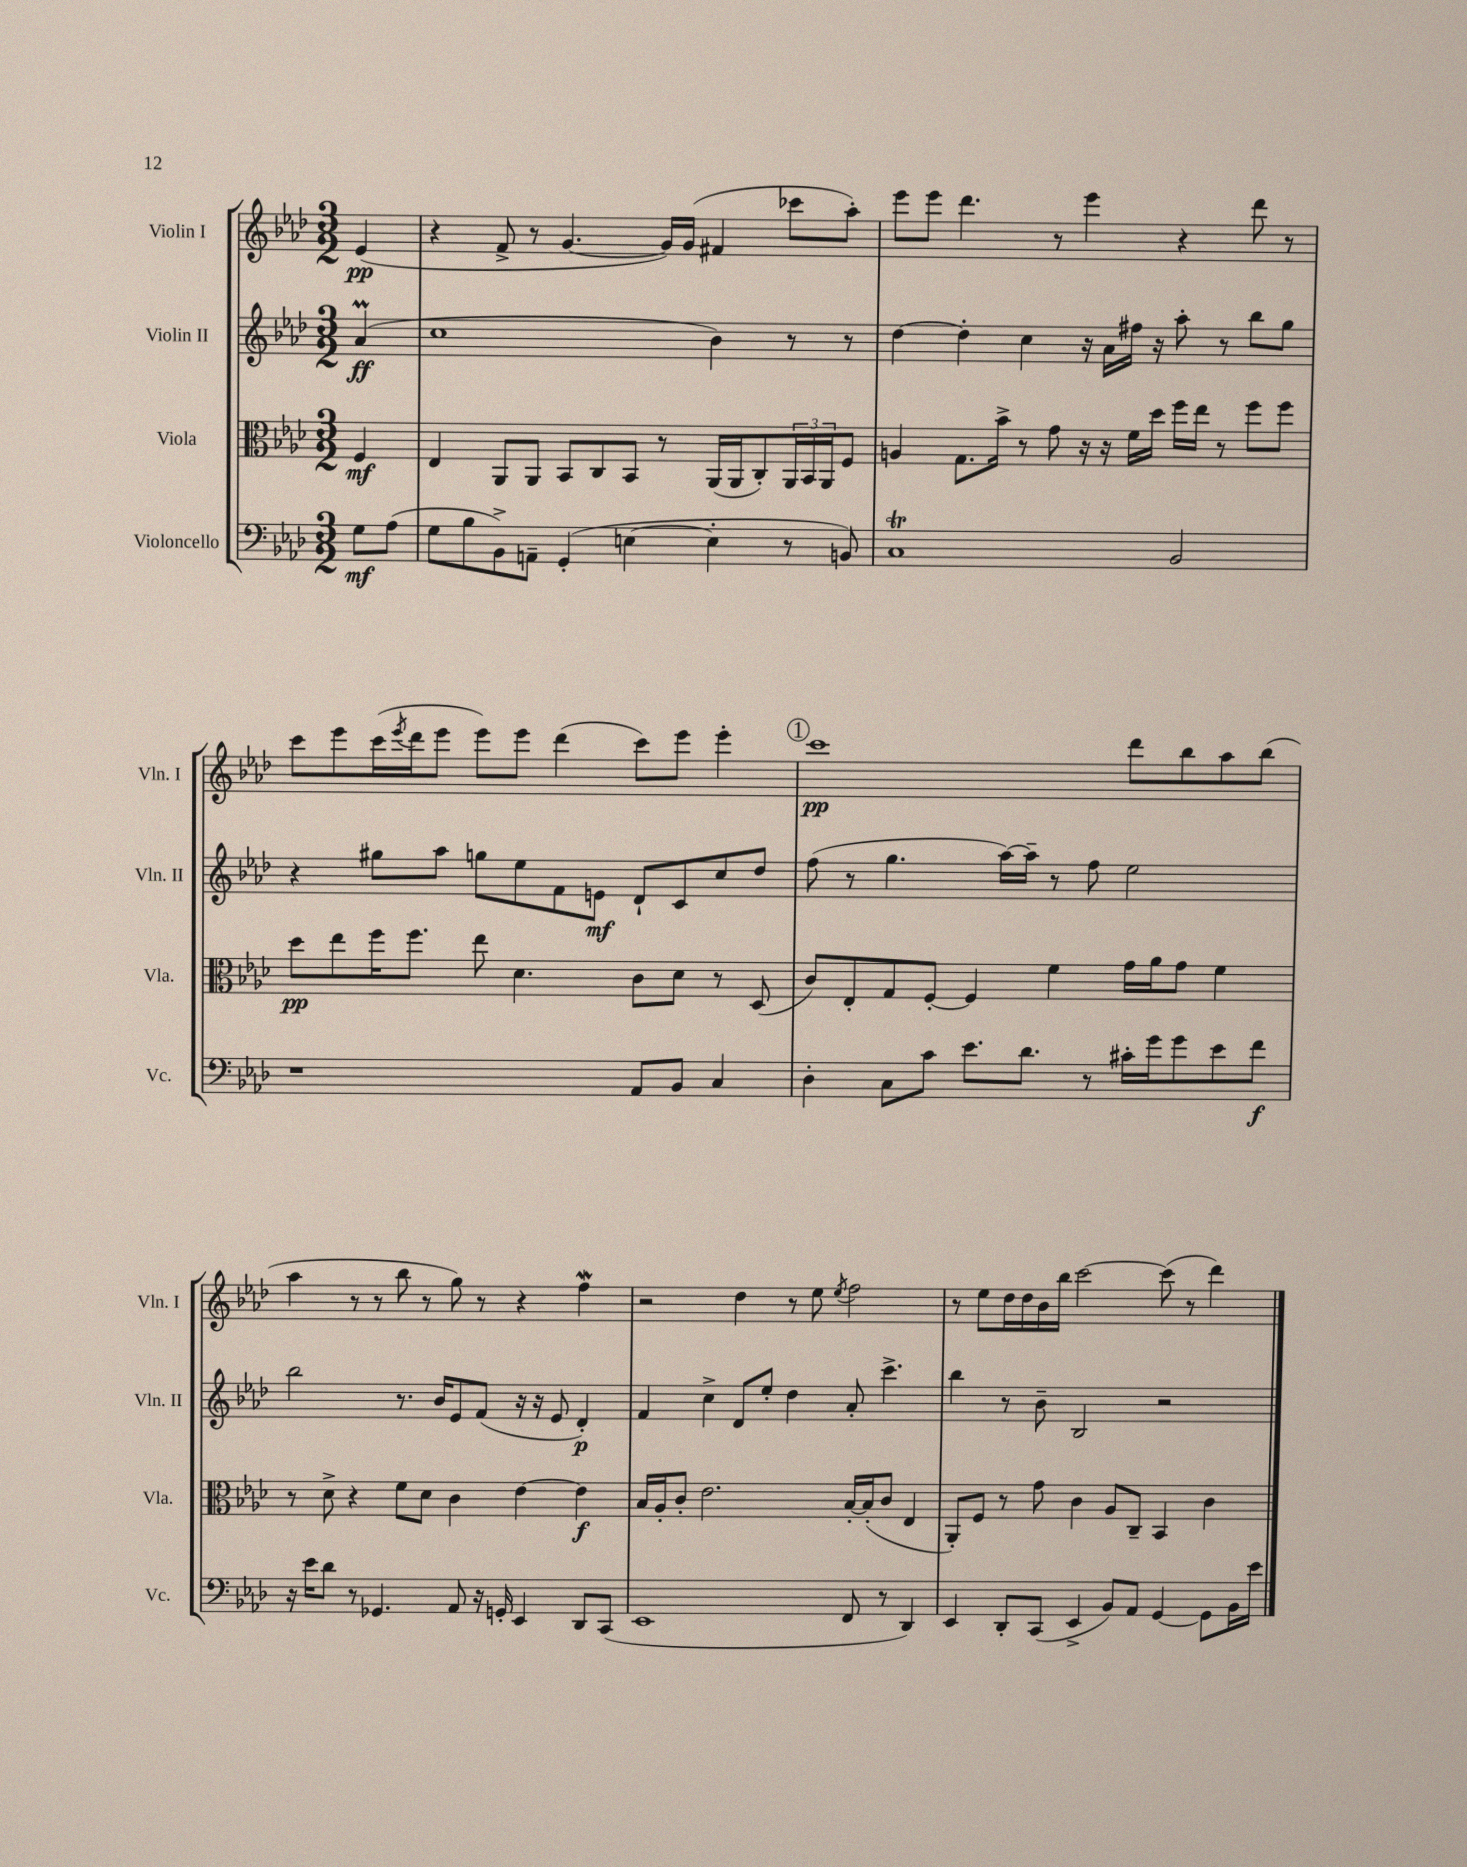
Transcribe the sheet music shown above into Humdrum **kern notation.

**kern	**kern	**kern	**kern
*staff4	*staff3	*staff2	*staff1
*clefF4	*clefC3	*clefG2	*clefG2
*k[b-e-a-d-]	*k[b-e-a-d-]	*k[b-e-a-d-]	*k[b-e-a-d-]
*M3/2	*M3/2	*M3/2	*M3/2
8G	4F	(4a-	(4e-
(8A-	.	.	.
=	=	=	=
8G	4E-	1cc	4r
8B-	.	.	.
8BB-^)	8AA-	.	8f^
8AA~	8AA-	.	8r
(4GG'	8BB-	.	[4.g
.	8C	.	.
[4E	8BB-	.	.
.	8r	.	16g])
.	.	.	(16g
4E']	(16AA-	4b-)	4f#
.	16AA-	.	.
.	8C')	.	.
8r	24AA-	8r	8ccc-
.	24BB-	.	.
.	24AA-	.	.
8BB)	8F	8r	8aa-')
=	=	=	=
1C	4A	[4dd-	8eee-
.	.	.	8eee-
.	8.G	4dd-']	4.ddd-
.	16b-^	.	.
.	8r	4cc	.
.	8g	.	8r
.	16r	16r	4eee-
.	16r	16a-	.
.	16f	16ff#	.
.	16dd-	16r	.
2BB-	16ff	8aa-'	4r
.	16ee-	.	.
.	8r	8r	.
.	8ff	8bb-	8ddd-
.	8ff	8gg	8r
=	=	=	=
1r	8dd-	4r	8ccc
.	8ee-	.	8eee-
.	16ff	8gg#	(16ccc
.	.	.	8qeee-
.	8.ff	.	16ddd-
.	.	8aa-	8eee-
.	8ee-	8gg	8eee-)
.	4.d-	8ee-	8eee-
.	.	8f	(4ddd-
.	.	8e	.
8AA-	8c	8d-`	8ccc)
8BB-	8d-	8c	8eee-
4C	8r	8cc	4eee-'
.	(8D-	8dd-	.
=	=	=	=
4D-'	8c)	(8ff	1ccc
.	8E-'	8r	.
8C	8G	4.gg	.
8c	[8F'	.	.
8.e-	4F]	.	.
.	.	[16aa-)	.
8.d-	.	16aa-~]	.
.	4f	8r	.
8r	.	8ff	.
16c#'	16g	2ee-	8ddd-
16g	16a-	.	.
8g	8g	.	8bb-
8e-	4f	.	8aa-
8f	.	.	(8bb-
=	=	=	=
16r	8r	2bb-	4aa-
16e-	.	.	.
8d-	8d-^	.	.
8r	4r	.	8r
4.GG-	.	.	8r
.	8f	8.r	8bb-
.	8d-	.	8r
.	.	16b-	.
8AA-	4c	8e-	8gg)
16r	.	(8f	8r
16GG'	.	.	.
4EE-	[4e-	16r	4r
.	.	16r	.
.	.	8e-	.
8DD-	4e-]	4d-')	4ff
(8CC	.	.	.
=	=	=	=
1EE-	16B-	4f	2r
.	16A-'	.	.
.	8c'	.	.
.	2.e-	4cc^	.
.	.	8d-	4dd-
.	.	8ee-'	.
.	.	4dd-	8r
.	.	.	8ee-
.	.	.	8qee-
8FF	[16B-'	8a-'	2ff
.	(16B-']	.	.
8r	8c	4.ccc^	.
4DD-)	4E-	.	.
=	=	=	=
4EE-	8AA-')	4bb-	8r
.	8F	.	8ee-
8DD-'	8r	8r	16dd-
.	.	.	16dd-
(8CC	8g	8b-~	16b-
.	.	.	16bb-
4EE-^	4c	2B-	[2ccc
8BB-)	8A-	.	.
8AA-	8C~	.	.
[4GG	4BB-	2r	(8ccc]
.	.	.	8r
8GG]	4c	.	4ddd-)
16BB-	.	.	.
16e-	.	.	.
==	==	==	==
*-	*-	*-	*-
